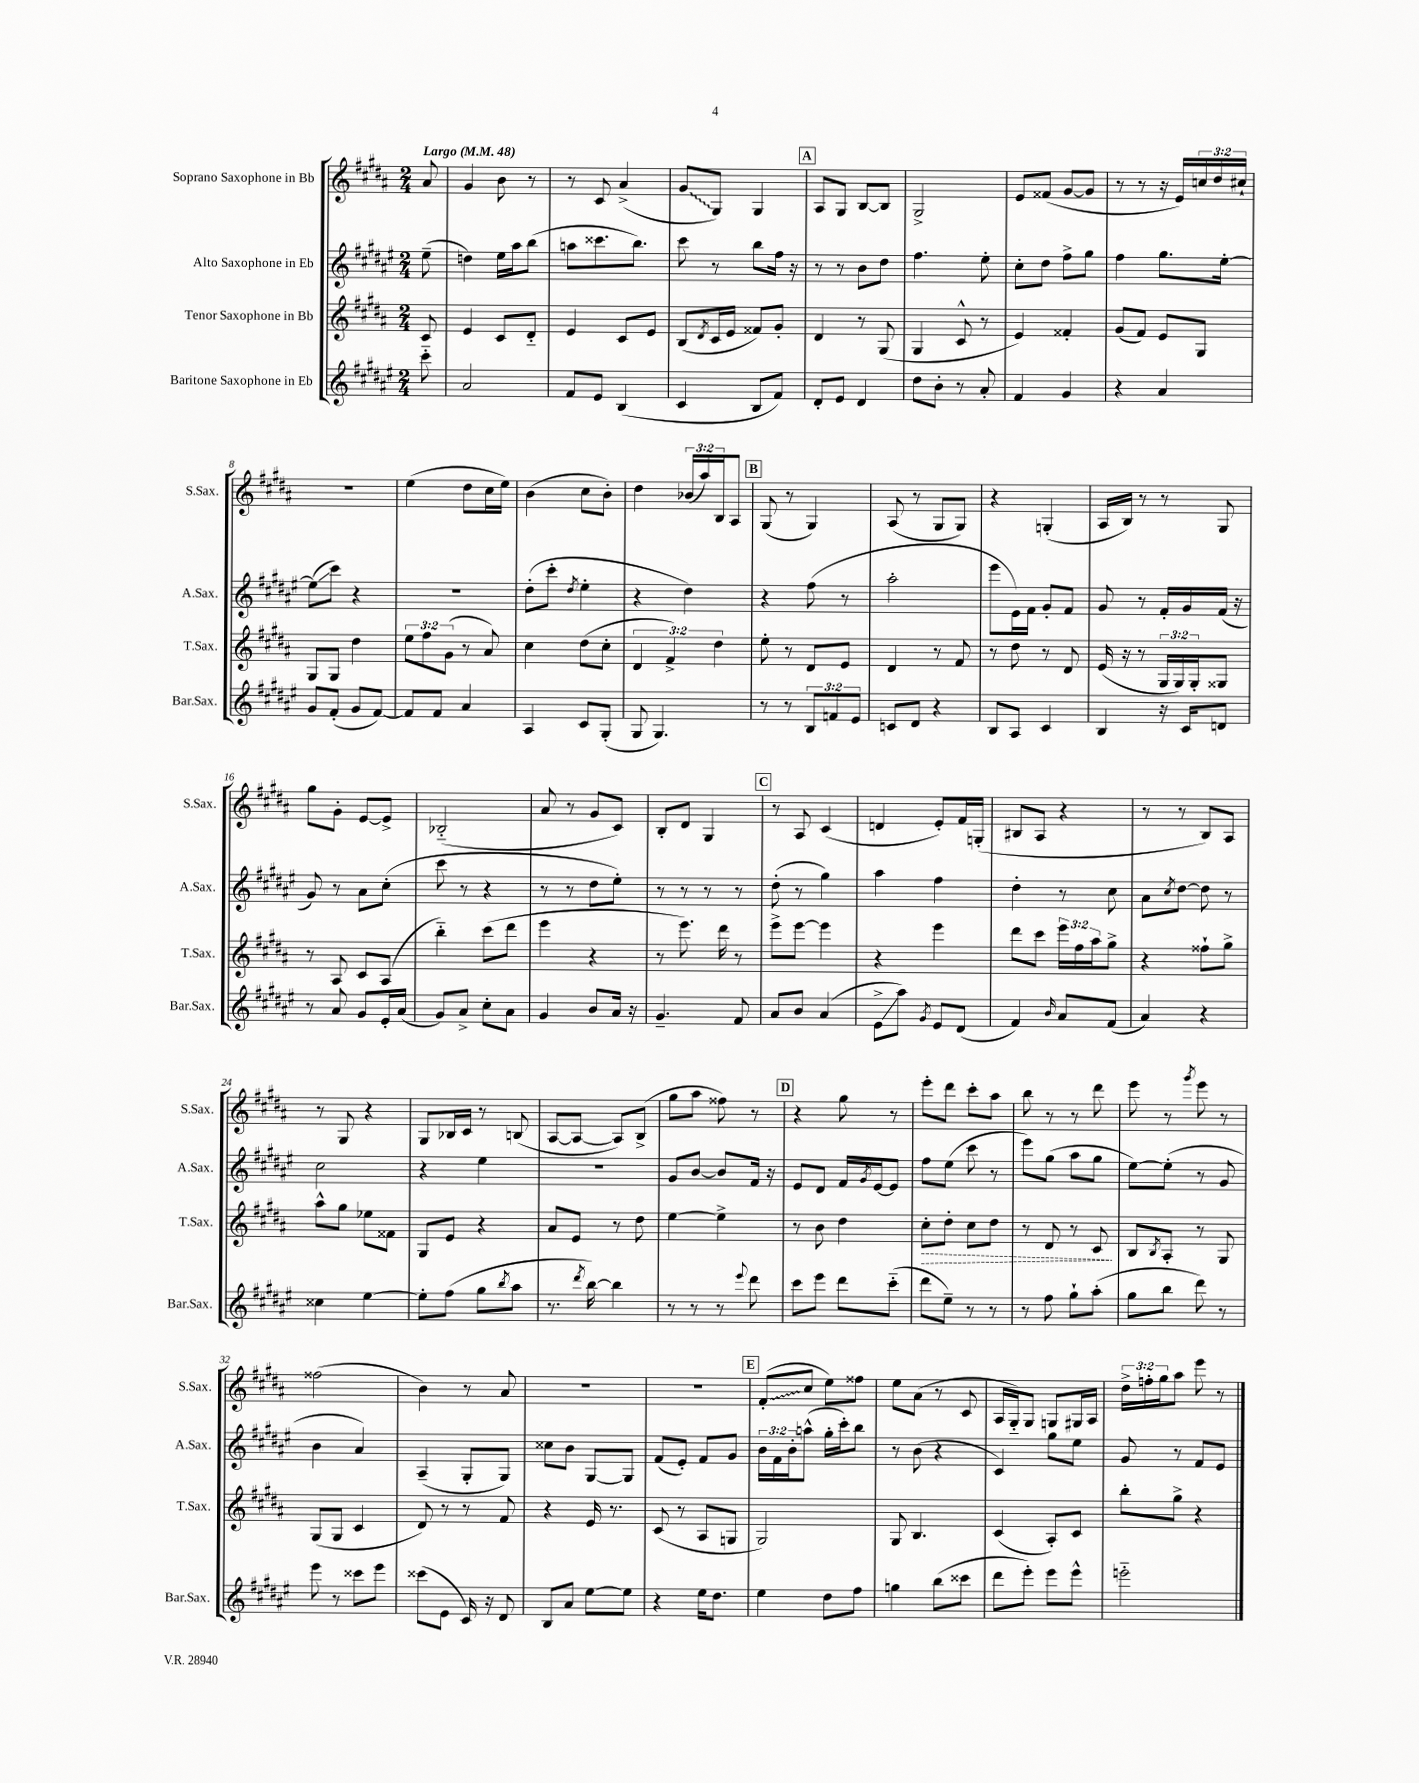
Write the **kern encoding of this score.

**kern	**kern	**kern	**kern
*staff4	*staff3	*staff2	*staff1
*clefG2	*clefG2	*clefG2	*clefG2
*k[f#c#g#d#a#e#]	*k[f#c#g#d#a#]	*k[f#c#g#d#a#e#]	*k[f#c#g#d#a#]
*M2/4	*M2/4	*M2/4	*M2/4
*MM48	*MM48	*MM48	*MM48
8ccc#'~	8c#	(8ee#~	8a#
=	=	=	=
2a#	4e	4dd)	4g#
.	8c#	16ee#	8b
.	.	16aa#	.
.	8d#'~	(8bb	8r
=	=	=	=
8f#	4e	8aa	8r
8e#	.	8.ccc##	8c#
(4B	8c#	.	(4a#^
.	.	8.bb)	.
.	8e	.	.
=	=	=	=
4c#	(8B	8ccc#	8g#
.	8qd#	.	.
.	16c#	8r	8G#)
.	16e	.	.
8B	8f##)	8bb	4G#
8f#)	8g#'	16ff#	.
.	.	16r	.
=	=	=	=
8d#'	4d#	8r	8A#
8e#	.	8r	8G#
4d#	8r	8b	[8B
.	(8G#	8dd#	8B]
=	=	=	=
8dd#	4G#	4.ff#	2G#^
8b'	.	.	.
8r	8c#^^	.	.
8a#'	8r	8ee#'	.
=	=	=	=
4f#	4e)	8cc#'	8e
.	.	8dd#	(8f##
4g#	4f##'	8ff#^	[8g#
.	.	8gg#	8g#]
=	=	=	=
4r	(8g#	4ff#	8r
.	8f#)	.	8r
4a#	8e	8.gg#	16r
.	.	.	16e)
.	8G#	.	24cc
.	.	.	24dd#
.	.	[16ee#'	.
.	.	.	24cc#`
=	=	=	=
8g#	8G#	(8ee#]	2r
(8f#'	8G#	8ccc#)	.
8g#	4dd#	4r	.
[8f#)	.	.	.
=	=	=	=
8f#]	12ee	2r	(4ee
.	12ff#	.	.
8f#	.	.	.
.	(12g#	.	.
4a#	8r	.	8dd#
.	8a#)	.	16cc#
.	.	.	16ee)
=	=	=	=
4A#	4cc#	(8dd#'	(4b
.	.	8ccc#'	.
.	.	8qdd#	.
8c#	(8dd#	4ee#'	8cc#
(8G#'	8cc#'	.	8b')
=	=	=	=
8G#	6d#	4r	4dd#
4.G#)	.	.	.
.	6f#^)	.	.
.	.	4dd#)	(24b-
.	.	.	24aa#)
.	6dd#	.	24B
.	.	.	8A#
=	=	=	=
8r	8ee'	4r	(8G#
8r	8r	.	8r
12B	8d#	(8ff#	4G#)
12f	.	.	.
.	8e	8r	.
12e#	.	.	.
=	=	=	=
8c	4d#	2aa#'	(8A#
8d#	.	.	8r
4r	8r	.	8G#
.	8f#	.	8G#)
=	=	=	=
8B	8r	8eee#	4r
8A#	8dd#	16e#)	.
.	.	16f#	.
4c#	8r	8g#'	(4G'
.	8d#	8f#	.
=	=	=	=
4B	(16e	8g#	16A#
.	16r	.	16B)
.	8r	8r	8r
16r	24G#	16f#'	8r
.	24G#)	.	.
16c#	.	16g#	.
.	24G#'	.	.
8d	8G##	(16f#	8G#
.	.	16r	.
=	=	=	=
8r	8r	8g#)	8gg#
8a#	8A#	8r	8g#'
8g#	8c#	8a#	[8e
16e#'	(8A#	(8cc#'	8e^]
(16a#	.	.	.
=	=	=	=
8g#)	4bb'~)	8ccc#	(2B-'~
8a#^	.	8r	.
8cc#'	(8ccc#	4r	.
8a#	8ddd#	.	.
=	=	=	=
4g#	4eee	8r	8a#
.	.	8r	8r
8b	4r	8dd#	8g#
16a#	.	8ee#')	8c#)
16r	.	.	.
=	=	=	=
4.g#~	8r	8r	8B'
.	8.eee)	8r	8d#
.	.	8r	4G#
.	16ddd#	.	.
8f#	8r	8r	.
=	=	=	=
8a#	8eee^	(8dd#'	8r
8b	[8eee	8r	8A#
(4a#	4eee]	4gg#)	(4c#
=	=	=	=
8e#^	4r	4aa#	4d
8aa#)	.	.	.
8qg#	.	.	.
8e#	4eee	4ff#	8e')
(8d#	.	.	16f#
.	.	.	(16G'
=	=	=	=
4f#)	8ddd#	4dd#'	8B#
.	8ccc#	.	8A#
16qqb	.	.	.
8a#	24eee	8r	4r
.	24ff#	.	.
.	24aa#	.	.
(8f#	8gg#^	8cc#	.
=	=	=	=
4a#)	4r	8a#	8r
.	.	8qcc#	.
.	.	[8dd#	8r
4r	8ff##`	8dd#]	8B)
.	8gg#^	8r	8A#
=	=	=	=
4cc##	8aa#^^	2cc#	8r
.	8gg#	.	8G#
[4ee#	8ee-	.	4r
.	8f##	.	.
=	=	=	=
8ee#']	8G#	4r	8G#
(8ff#	8e	.	16B-
.	.	.	16c#
8gg#	4r	4ee#	8r
8qbb	.	.	.
8aa#	.	.	(8B
=	=	=	=
8.r	8a#	2r	[8A#
.	8e	.	8A#_
8qddd#	.	.	.
[16bb)	.	.	.
4bb]	8r	.	8A#])
.	8dd#	.	(8B^
=	=	=	=
8r	[4ee	8g#	8gg#
8r	.	[8b	8aa#
8r	4ee^]	8b]	8ff##)
8qqeee#	.	.	.
8ddd#	.	16f#	8r
.	.	16r	.
=	=	=	=
8ccc#	8r	8e#	4r
8eee#	8b	8d#	.
8ddd#	4dd#	16f#	8gg#
.	.	8qg#	.
.	.	[16e#	.
(8ccc#'~	.	8e#]	8r
=	=	=	=
8ddd#	8cc#'	8ff#	8eee'
8ee#~)	8dd#'	(8ee#	8ddd#
8r	8cc#	8ccc#	8ccc#'
8r	8dd#	8r	8aa#
=	=	=	=
8r	8r	8eee#)	8bb
8ff#	8d#	(8gg#	8r
8gg#`	8r	8aa#	8r
(8aa#'	8c#	8gg#	8ddd#
=	=	=	=
8gg#	8B	[8ee#)	8eee
.	8qB	.	.
8bb	8A#'	(8ee#']	8r
.	.	.	8qggg#
8ddd#)	8r	8r	8eee
8r	8G#	8g#	8r
=	=	=	=
8eee#	(8G#	4b	(2ff##
8r	8G#	.	.
8ccc##	4c#	4a#)	.
8eee#	.	.	.
=	=	=	=
(8ccc##	8d#)	(4A#~	4b)
8e#	8r	.	.
16c#)	8r	8G#'	8r
16r	.	.	.
8d#	8f#	8G#)	8a#
=	=	=	=
8B	4r	8cc##	2r
8a#	.	8b	.
[8ee#	16e	[8G#	.
.	8.r	.	.
8ee#]	.	8G#]	.
=	=	=	=
4r	(8c#	(8f#	2r
.	8r	8e#')	.
16ee#	8A#	8f#	.
8.dd#	.	.	.
.	8G	8g#	.
=	=	=	=
4ee#	2G#)	24b	(8f#'
.	.	24f#	.
.	.	24b'	.
.	.	(8aa^^	8cc#
8dd#	.	16gg#'	8ee)
.	.	16ccc#')	.
8ff#	.	8bb	8ff##
=	=	=	=
4gg	8G#	8r	8ee
.	4.B	(8b	(8a#
(8bb	.	4r	8r
8ccc##	.	.	8c#
=	=	=	=
8ddd#	(4c#	4c#)	16A#
.	.	.	16G#'~)
8eee#')	.	.	8G#
8eee#	8A#')	8gg#	8G
8eee#^^	8c#	8ee#	16G#
.	.	.	16A#
=	=	=	=
2eee'~	8bb'	8g#	24dd#^
.	.	.	24ff'
.	.	.	24gg#
.	8gg#^	8r	8aa#
.	4r	8f#	8eee
.	.	8e#	8r
==	==	==	==
*-	*-	*-	*-
